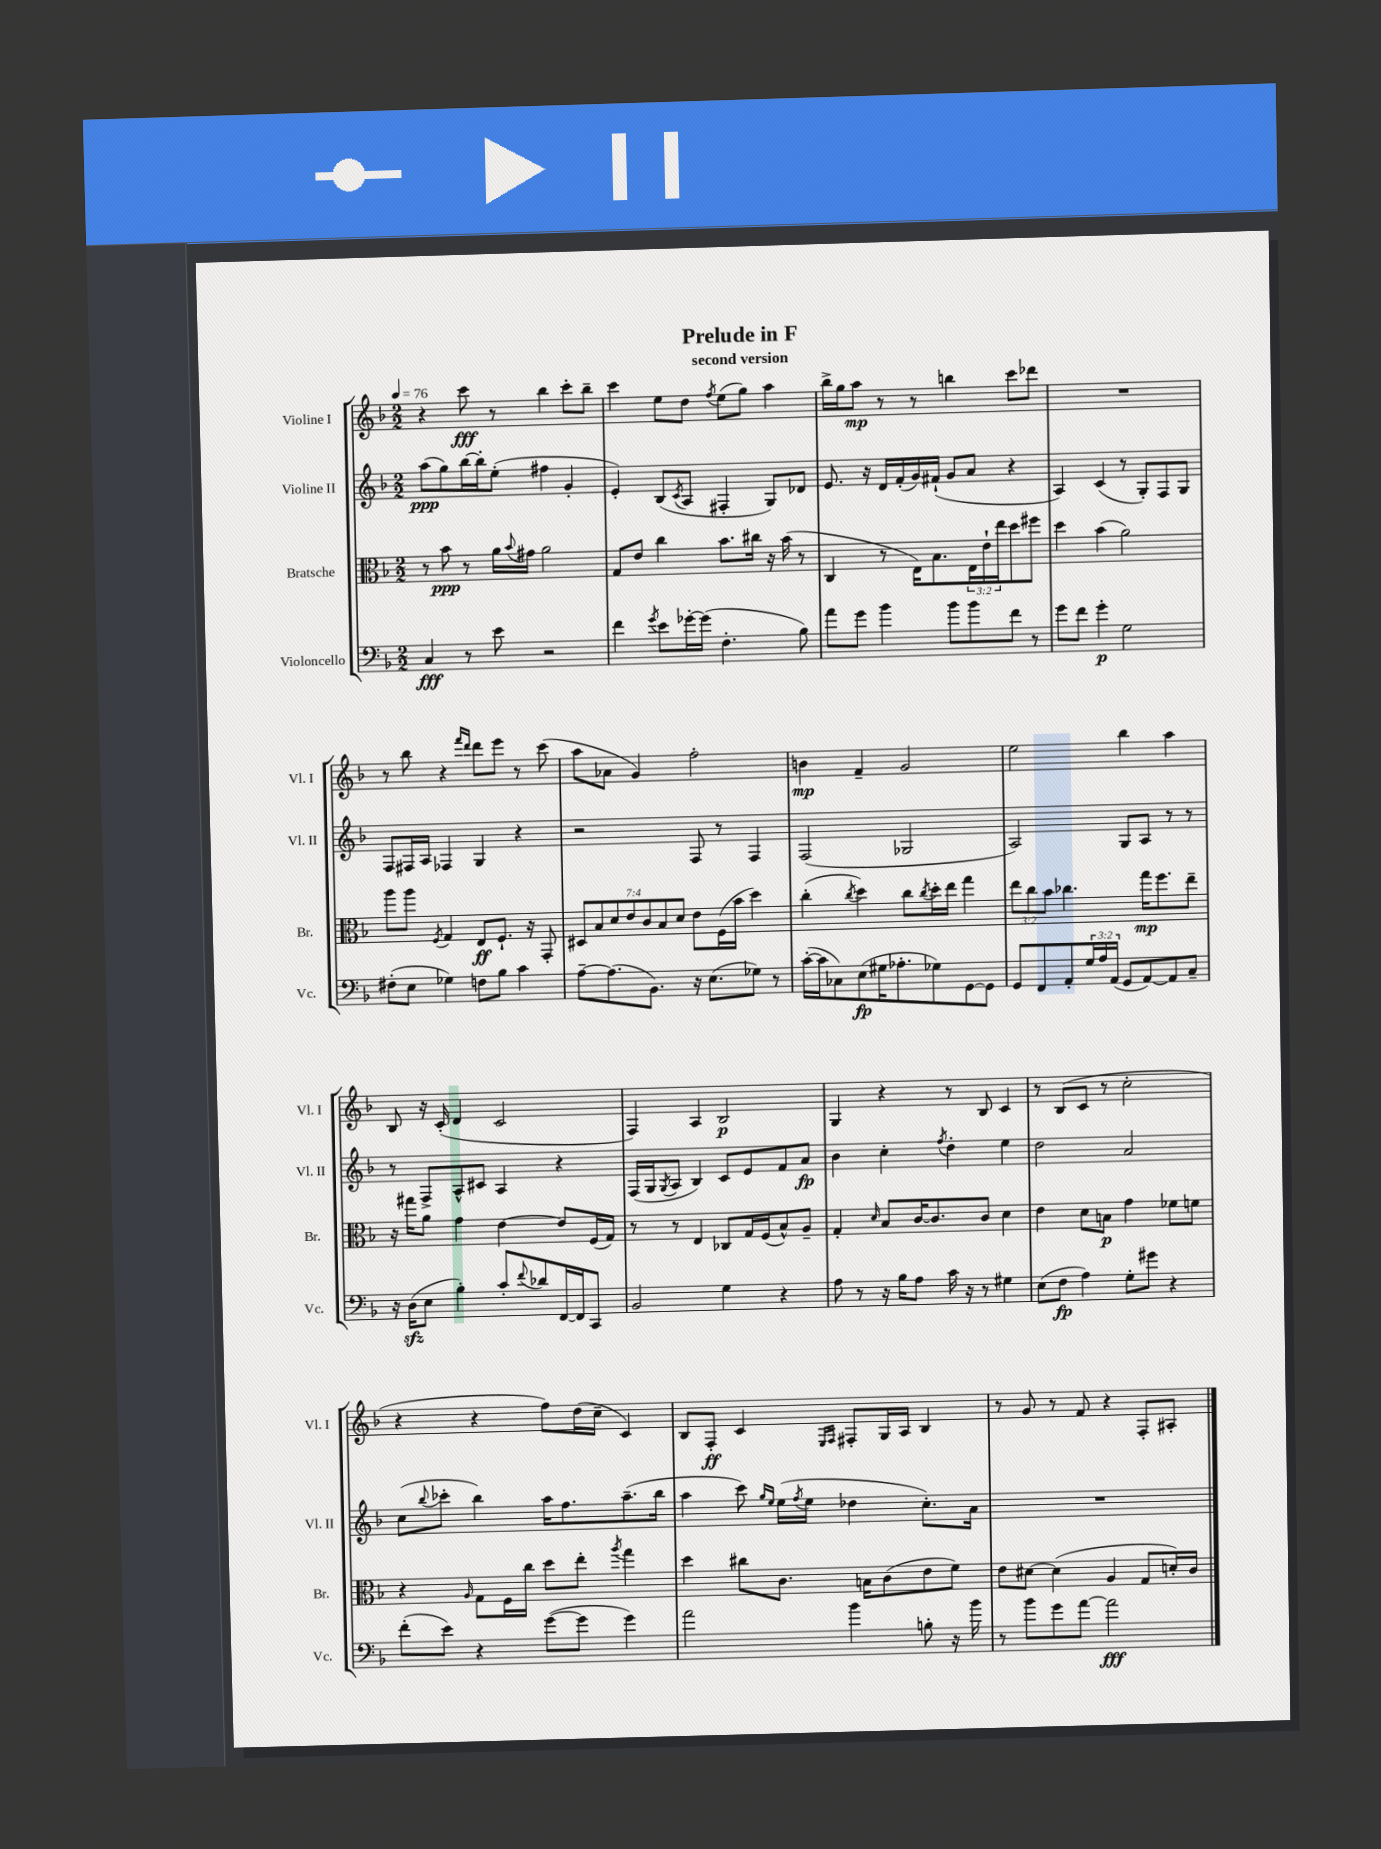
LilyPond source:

\header { title = "Prelude in F" subtitle = "second version" }
<<
\new StaffGroup <<
\new Staff = "s0" \with { instrumentName = "Violine I" shortInstrumentName = "Vl. I" } {
    \clef treble \key f \major \numericTimeSignature \time 2/2 \tempo 4 = 76
    r4 c'''8\fff r8 bes''4 c'''8-. bes''8-- |
    c'''4 e''8 d''8 \acciaccatura { f''8 } e''8( g''8) a''4 |
    bes''16-> g''16 a''8\mp r8 r8 b''4 c'''8 des'''8 |
    R1 |
    r8 bes''8 r4 \grace { f'''16 d'''16 } d'''8 e'''8 r8 c'''8( |
    a''8 aes'8 g'4) f''2-. |
    b'4\mp f'4-- g'2 |
    e''2 bes''4 a''4 |
    bes8 r16 c'16-.( d'4 c'2 |
    f4) a4 bes2\p |
    g4 r4 r8 bes8 c'4 |
    r8 bes8( c'8 r8 c''2-. |
    r4 r4 f''8) d''16( c''16-- c'4) |
    bes8 f8-.\ff c'4 \grace { e16 f16 } fis8-. g16 a16 bes4 |
    r8 g'8 r8 f'8 r4 f8-. ais8-. \bar "|." |
}
\new Staff = "s1" \with { instrumentName = "Violine II" shortInstrumentName = "Vl. II" } {
    \clef treble \key f \major \numericTimeSignature \time 2/2
    a''8\ppp( g''8) bes''16~ bes''16-. e''8-.( fis''4 g'4-. |
    e'4-.) bes8( \acciaccatura { c'8 } a8 fis4-. g8) des'8 |
    e'8. r16 d'16 f'16-.( g'16) fis'16-!( g'8 a'8 r4 |
    a4) c'4( r8 g8-.) f8 g8 |
    f8 fis16 a16 fes4 g4 r4 |
    r2 f8 r8 f4 |
    f2( ges2 |
    a2) g8 a8 r8 r8 |
    r8 f8-> a8-^ cis'8 a4 r4 |
    f16( g16 \acciaccatura { g8 } a8 bes4) c'8 e'8 f'8 a'8\fp |
    bes'4 c''4-. \acciaccatura { f''8 } d''4-. e''4 |
    d''2 a'2 |
    c''8( \appoggiatura { bes''8 } ces'''8-. bes''4) a''16 f''8. a''8.--( bes''16 |
    a''4 c'''8) \grace { g''16 e''16 } e''16( \acciaccatura { f''8 } e''16 des''4 c''8.-.) a'16 |
    R1 \bar "|." |
}
\new Staff = "s2" \with { instrumentName = "Bratsche" shortInstrumentName = "Br." } {
    \clef alto \key f \major \numericTimeSignature \time 2/2 \override Staff.TupletNumber.text = #tuplet-number::calc-fraction-text
    r8 bes'8\ppp r8 a'16 \appoggiatura { bes'8 } gis'16 a'2 |
    g8 e'8 c''4 bes'8. cis''16 r16 bes'16( r8 |
    c4 r8 e16) bes8. \tuplet 3/2 { e16 e'16-! e''16 } d''8 fis''8 |
    d''4 bes'4( a'2) |
    a''8 a''8 \acciaccatura { f8 } g4 e8\ff f8.-! r16 g,8-. |
    \tuplet 7/4 { dis8 bes8 d'8 e'8 c'8 bes8 d'8 } e'8 f16( bes'16 d''4) |
    c''4-.( \acciaccatura { c''8 } d''4) c''8 \acciaccatura { c''8 } d''16-. e''16 g''4 |
    \tuplet 3/2 { e''8 c''8 bes'8 } ces''4. g''16\mp f''8. e''8-- |
    r16 gis''16 a'8 g'4 e'4~ e'8 f16( g16) |
    r8 r8 e4 ces8 g16 f16( bes8-^) a8-- |
    g4-. \grace { d'16 } bes8 c'16~ c'8. c'8 d'4 |
    e'4 d'8 b8\p g'4 fes'8 f'8 |
    r4 \grace { a16 } g8 f16 c''16 d''8 e''8-. \acciaccatura { a''8 } g''4 |
    d''4 cis''8 c'8. b16 c'8( e'8 f'8) |
    e'8 dis'8~ dis'4( a4 g8 d'16-.) c'16 \bar "|." |
}
\new Staff = "s3" \with { instrumentName = "Violoncello" shortInstrumentName = "Vc." } {
    \clef bass \key f \major \numericTimeSignature \time 2/2 \override Staff.TupletNumber.text = #tuplet-number::calc-fraction-text
    c4\fff r8 e'8 r2 |
    f'4 \acciaccatura { g'8 } e'8 ges'16~-. ges'16( f4.-. bes8) |
    a'8 g'8 bes'4 bes'8 bes'8 f'8 r8 |
    g'8 f'8 g'4-.\p g2 |
    fis8-.( e8 ges4) f8 bes8 c'4 |
    a8~-- a8.( bes,8.) r16 e8.( ges8) r8 |
    c'16~-.( c'16 ces8) e8\fp( gis16 aes8.-. ges8) g,8~ g,8 |
    g,8 f,8 a,8-. \tuplet 3/2 { g16 a16 a,16( } g,8 a,8~) a,8 c8-- |
    r16 d16\sfz( e8 bes4-.) c'8-. \appoggiatura { f'8 } des'8 f,16~ f,16 c,8 |
    bes,2 g4 r4 |
    a8 r8 r16 bes16 a8 c'16 r16 r8 gis4 |
    e8( f8\fp a4) g8-. gis'8 r4 |
    f'8-.( e'8) r4 g'8~( g'8 g'4) |
    a'2 bes'4 b8-. r16 bes'16 |
    r8 bes'8 g'8 a'8~ a'2\fff \bar "|." |
}
>>
>>
\layout { \context { \Score \remove "Bar_number_engraver" } }
